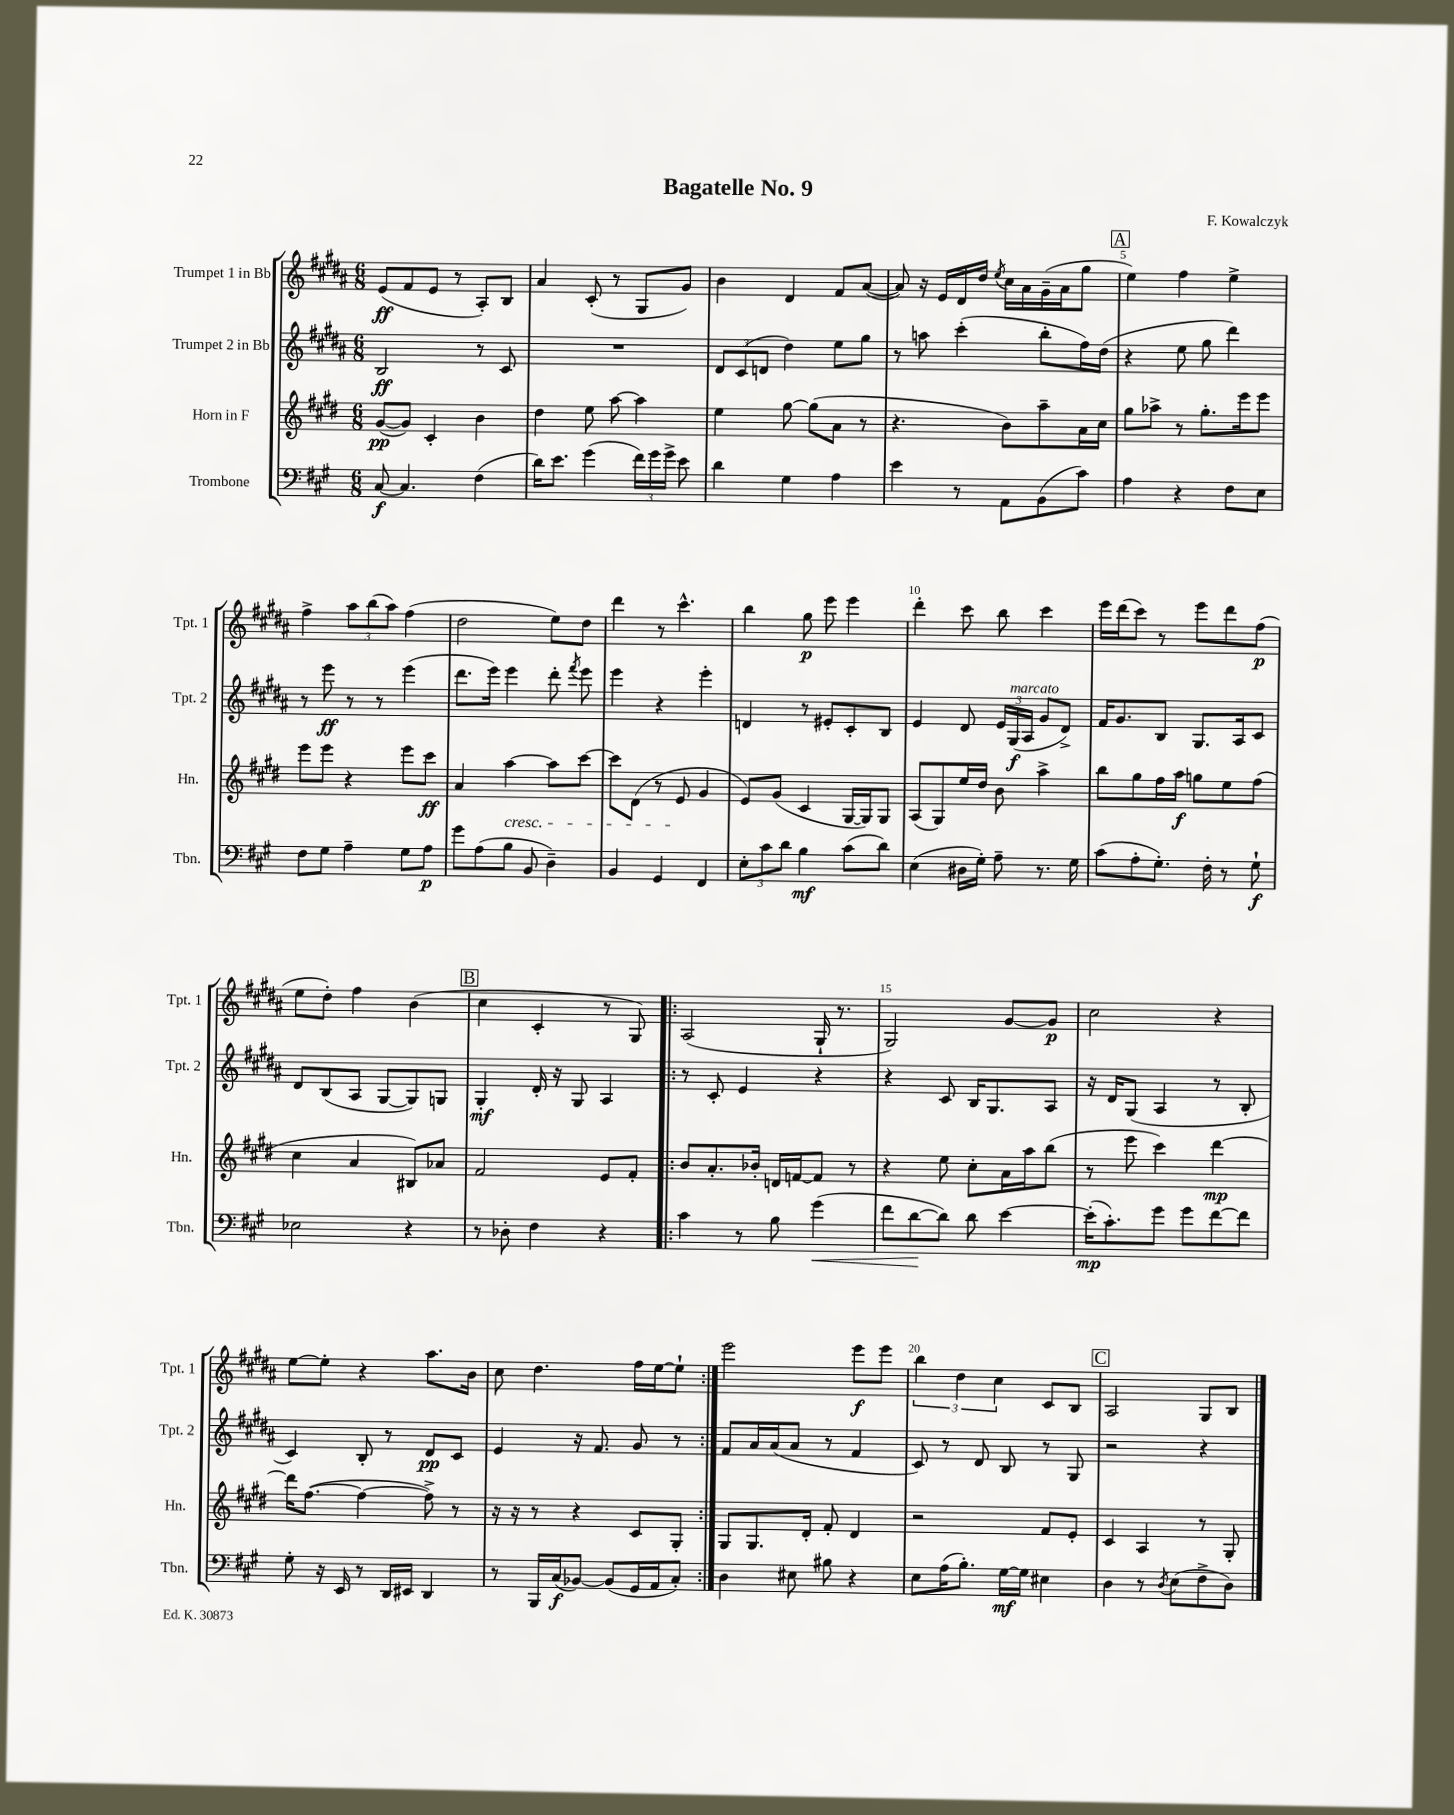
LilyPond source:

\header { title = "Bagatelle No. 9" composer = "F. Kowalczyk" }
<<
\new StaffGroup <<
\new Staff = "s0" \with { instrumentName = "Trumpet 1 in Bb" shortInstrumentName = "Tpt. 1" } {
    \clef treble \key b \major \numericTimeSignature \time 6/8
    \autoBeamOff e'8[\ff( fis'8 e'8] r8 ais8[-.) b8] |
    ais'4 cis'8-.( r8 gis8[ gis'8]) |
    b'4 dis'4 fis'8[ ais'8]~( |
    ais'8) r16 e'16[ dis'16 dis''16] \acciaccatura { e''8 } cis''16[ ais'16 gis'16--( ais'16 gis''8] |
    \mark \markup { \box "A" } e''4) fis''4 e''4-> |
    fis''4-> \tuplet 3/2 { ais''8[ b''8( ais''8]) } fis''4( |
    dis''2 e''8[) dis''8] |
    dis'''4 r8 cis'''4.-^ |
    b''4 gis''8\p e'''8 e'''4 |
    dis'''4-. cis'''8 b''8 cis'''4 |
    e'''16[ dis'''16( cis'''8]) r8 e'''8[ dis'''8 fis''8]\p( |
    e''8[ dis''8]-.) fis''4 b'4( |
    \mark \markup { \box "B" } cis''4 cis'4-. r8 gis8) |
    \repeat volta 2 { ais2( gis16-! r8. |
    gis2) gis'8[~ gis'8]\p |
    cis''2 r4 |
    e''8[~ e''8]-. r4 ais''8.[ b'16] |
    cis''8 dis''4. fis''16[ e''16~ e''8]-! | }
    e'''2 e'''8[\f e'''8] |
    \tuplet 3/2 { b''4 dis''4 cis''4 } cis'8[ b8] |
    \mark \markup { \box "C" } ais2 gis8[ b8] \bar "|." |
}
\new Staff = "s1" \with { instrumentName = "Trumpet 2 in Bb" shortInstrumentName = "Tpt. 2" } {
    \clef treble \key b \major \numericTimeSignature \time 6/8
    \autoBeamOff b2\ff r8 cis'8 |
    R2. |
    \tuplet 3/2 { dis'8[ cis'8( d'8] } dis''4) e''8[ gis''8] |
    r8 a''8 cis'''4-.( b''8[-. fis''16) dis''16]( |
    \mark \markup { \box "A" } r4 e''8 gis''8 dis'''4) |
    r8 e'''8\ff r8 r8 e'''4( |
    dis'''8.[ e'''16]) e'''4 dis'''8-. \acciaccatura { fis'''8 } e'''8 |
    e'''4 r4 e'''4-. |
    d'4 r8 eis'8[-. cis'8-. b8] |
    e'4 dis'8 \tuplet 3/2 { e'16[ gis16\f^\markup { \italic "marcato" }( ais16] } gis'8[ dis'8]->) |
    fis'16[ gis'8. b8] gis8.[ ais16 cis'8] |
    dis'8[ b8( ais8] gis8[~ gis8) g8] |
    \mark \markup { \box "B" } gis4-.\mf dis'16-. r16 gis8 ais4 |
    \repeat volta 2 { r8 cis'8-. e'4 r4 |
    r4 cis'8 b16[ gis8. ais8] |
    r16 dis'16[ gis8]( ais4 r8 b8-. |
    cis'4) b8-. r8 dis'8[\pp cis'8] |
    e'4 r16 fis'8. gis'8 r8 | }
    fis'8[ ais'16 ais'16( ais'8] r8 fis'4 |
    cis'8) r8 dis'8 b8 r8 gis8 |
    \mark \markup { \box "C" } r2 r4 \bar "|." |
}
\new Staff = "s2" \with { instrumentName = "Horn in F" shortInstrumentName = "Hn." } {
    \clef treble \key e \major \numericTimeSignature \time 6/8
    \autoBeamOff gis'8[~\pp( gis'8]) cis'4-. b'4 |
    dis''4 e''8 a''8~ a''4 |
    e''4 gis''8~ gis''8[( a'8] r8 |
    r4. b'8[) a''8-- a'16 cis''16] |
    \mark \markup { \box "A" } gis''8[ aes''8]-> r8 gis''8.[-. e'''16 e'''8] |
    e'''8[ e'''8] r4 e'''8[ cis'''8]\ff |
    a'4 a''4~\cresc a''8[ cis'''8]~ |
    cis'''8[ dis'8]( r8 e'8\! gis'4 |
    e'8[) gis'8]( cis'4 gis16[~ gis16) gis8] |
    a8[( gis8) e''16 dis''16] b'8 a''4-> |
    b''8[ gis''8 fis''16 a''16]\f g''8[ e''8 fis''8]( |
    cis''4 a'4 bis8[) aes'8] |
    \mark \markup { \box "B" } fis'2 e'8[ fis'8]-. |
    \repeat volta 2 { b'8[ a'8.-. bes'16]-. d'16[ f'16~ f'8] r8 |
    r4 e''8 cis''8[-. a'16 a''16 b''8]( |
    r8 e'''8 cis'''4) dis'''4~\mp |
    dis'''16[ fis''8.]~( fis''4~ fis''8->) r8 |
    r16 r16 r8 r4 cis'8[ gis8]-. | }
    gis8[ gis8. dis'16]-. fis'8-. dis'4 |
    r2 fis'8[ e'8]-. |
    \mark \markup { \box "C" } cis'4 a4 r8 gis8-. \bar "|." |
}
\new Staff = "s3" \with { instrumentName = "Trombone" shortInstrumentName = "Tbn." } {
    \clef bass \key a \major \numericTimeSignature \time 6/8
    \autoBeamOff cis8~\f cis4. fis4( |
    d'16[) e'8.] gis'4( \tuplet 3/2 { fis'16[) gis'16 gis'16]-> } e'8 |
    d'4 gis4 a4 |
    e'4 r8 a,8[ b,8( cis'8]) |
    \mark \markup { \box "A" } a4 r4 fis8[ e8] |
    fis8[ gis8] a4-- gis8[ a8]\p |
    gis'8[ a8( b8] b,8 d4--) |
    b,4 gis,4 fis,4 |
    \tuplet 3/2 { e8[-. cis'8 d'8] } b4\mf cis'8[( d'8]) |
    e4( dis16[ gis16]-.) a8-- r8. gis16 |
    cis'8[( a8-. gis8.]-.) fis16-. r8 gis8-!\f |
    ees2 r4 |
    \mark \markup { \box "B" } r8 des8-. fis4 r4 |
    \repeat volta 2 { cis'4 r8 b8 gis'4\<( |
    fis'8[ d'8~\! d'8]) d'8 e'4~ |
    e'16[-.\mp( cis'8.-.) gis'8] gis'8[ fis'8~ fis'8] |
    gis8-. r16 e,16 r8 d,16[ eis,16] d,4 |
    r8 b,,16[ cis16\f( bes,8]~) bes,8[( gis,16 a,16 cis8]-.) | }
    d4 eis8 bis8 r4 |
    e8[ a16( b8.]-.) gis16[~\mf gis16] eis4 |
    \mark \markup { \box "C" } d4 r8 \acciaccatura { d8 } e8[( fis8-> d8]) \bar "|." |
}
>>
>>
\layout { \context { \Score \override BarNumber.break-visibility = ##(#f #t #t) barNumberVisibility = #(every-nth-bar-number-visible 5) } }
